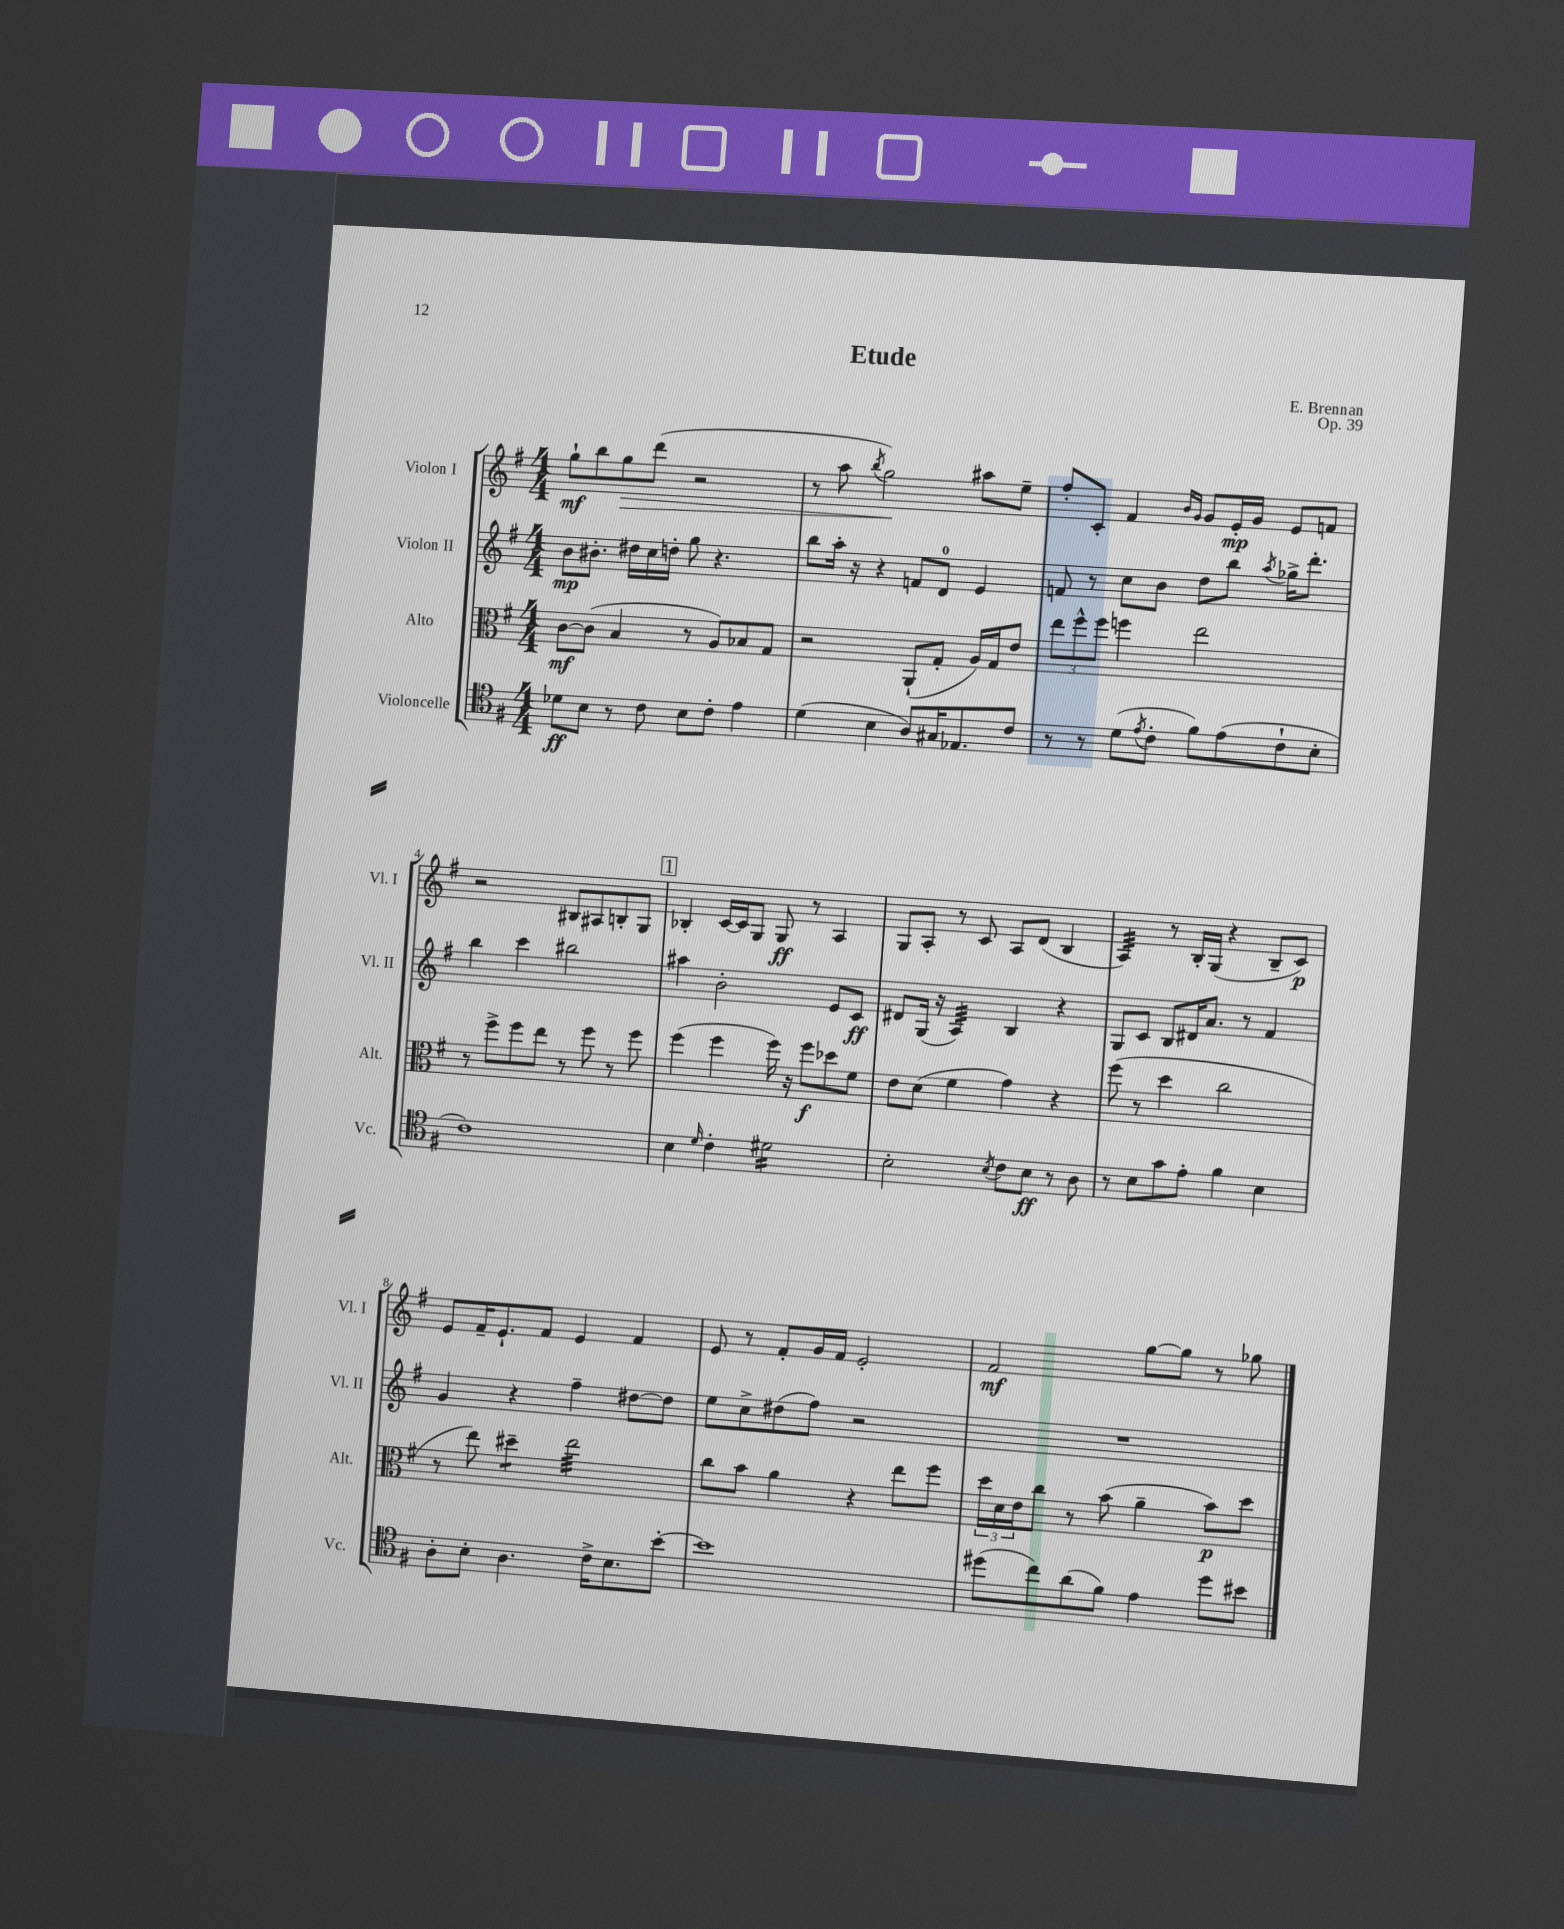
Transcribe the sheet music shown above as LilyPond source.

\header { title = "Etude" composer = "E. Brennan" opus = "Op. 39" }
<<
\new StaffGroup <<
\new Staff = "s0" \with { instrumentName = "Violon I" shortInstrumentName = "Vl. I" } {
    \clef treble \key g \major \numericTimeSignature \time 4/4
    g''8-!\mf b''8 g''8\> d'''8( r2 |
    r8 a''8 \acciaccatura { b''8 } g''2\!) ais''8 e''8-- |
    fis''8-. c'8-. fis'4 \grace { b'16 g'16 } g'8 e'16-.\mp g'16 e'8 f'8 |
    r2 bis8 ais8 b8-. g8 |
    \mark \markup { \box "1" } bes4-. c'16~ c'16 g8 g8\ff r8 a4 |
    g8 a8-. r8 c'8 a8 d'8( b4 |
    a4:32) r8 b16-. g16( r4 b8-- c'8\p) |
    e'8 fis'16-- e'8.-! fis'8 e'4 fis'4 |
    e'8 r8 fis'8-. g'16 fis'16 e'2-. |
    fis'2\mf g''8~ g''8 r8 ges''8 \bar "|." |
}
\new Staff = "s1" \with { instrumentName = "Violon II" shortInstrumentName = "Vl. II" } {
    \clef treble \key g \major \numericTimeSignature \time 4/4
    b'8\mp bis'8.-. dis''16 c''16 d''16-. g''8 r4. |
    b''8 a''16-. r16 r4 f'8 d'8-0 e'4 |
    f'8 r8 c''8 b'8 d''8 b''8 \acciaccatura { a''8 } ges''16-> d'''8.-. |
    b''4 c'''4 bis''2 |
    \mark \markup { \box "1" } ais''4 b'2-. e'8 c'8\ff |
    dis'8 g16( r16 a4:32) b4 r4 |
    g8 c'8 b8 dis'16 a'8. r8 fis'4 |
    g'4 r4 fis''4-- dis''8~ dis''8 |
    e''8 c''8-> dis''8( fis''8) r2 |
    R1 \bar "|." |
}
\new Staff = "s2" \with { instrumentName = "Alto" shortInstrumentName = "Alt." } {
    \clef alto \key g \major \numericTimeSignature \time 4/4
    c'8~\mf c'8( b4 r8 a8) bes8 g8 |
    r2 a,8-!( g8-. a16) g16 e'8 |
    \tuplet 3/2 { e''8 fis''8-^ fis''8 } f''4 e''2 |
    r8 fis''8-> fis''8 e''8 r8 fis''8 r8 fis''8 |
    \mark \markup { \box "1" } fis''4( fis''4 fis''16) r16 fis''8\f des''8 fis'8 |
    e'8 d'8( fis'4 g'4) r4 |
    fis''8( r8 d''4 c''2 |
    r8 e''8) dis''4:8-- e''2:32 |
    c''8 b'8 a'4 r4 e''8 fis''8 |
    \tuplet 3/2 { d''16 d'16 e'16 } c''8 r8 b'8( a'4-- b'8\p) d''8 \bar "|." |
}
\new Staff = "s3" \with { instrumentName = "Violoncelle" shortInstrumentName = "Vc." } {
    \clef tenor \key g \major \numericTimeSignature \time 4/4
    des'8\ff b8 r8 c'8 b8 c'8-. e'4 |
    d'4( b4 a8) gis16 ees8. c'8 |
    r8 r8 d'8( \acciaccatura { e'8 } c'8-. fis'8) e'8( c'8-! b8-. |
    c'1) |
    \mark \markup { \box "1" } b4 \grace { d'16 } c'4-. dis'2:16 |
    b2-. \acciaccatura { b8 } c'8 b8\ff r8 a8 |
    r8 b8 g'8 e'8-. fis'4 b4 |
    a8-. b8-. a4. c'16-> b8. b'8~-. |
    b'1 |
    dis''8( c''8) a'8( fis'8) e'4 dis''8 bis'8 \bar "|." |
}
>>
>>
